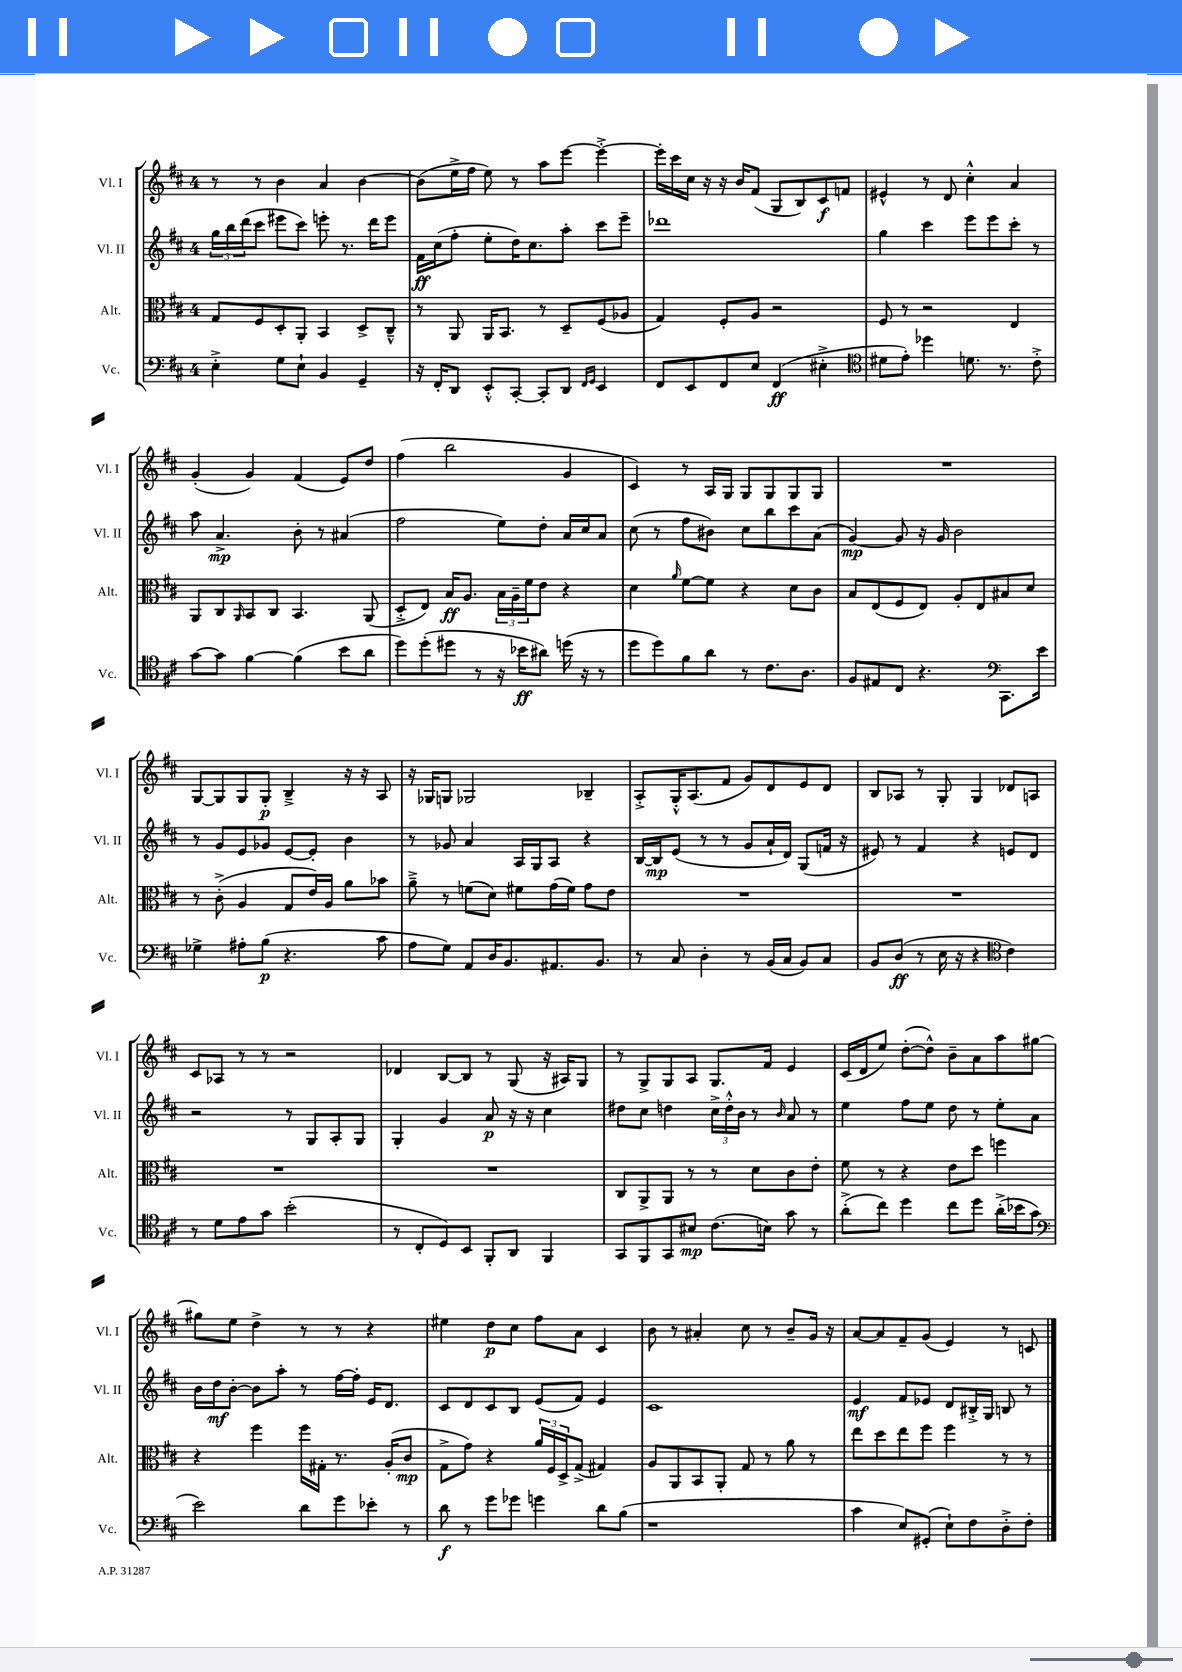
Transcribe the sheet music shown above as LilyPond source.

<<
\new StaffGroup <<
\new Staff = "s0" \with { instrumentName = "Vl. I" shortInstrumentName = "Vl. I" } {
    \clef treble \key d \major \once \override Staff.TimeSignature.style = #'single-digit \time 4/4
    r8 r8 b'4 a'4 b'4~ |
    b'8( e''16-> fis''16 e''8) r8 a''8 e'''8~ e'''4~-.-> |
    e'''16-. cis'''16 cis''16 r16 r16 b'16 fis'8( g8 b8) cis'8\f f'8 |
    eis'4-^ r8 d'8 cis''4-.-^ a'4 |
    g'4-.( g'4) fis'4( e'8) d''8 |
    fis''4( b''2 g'4 |
    cis'4) r8 a16 g16 g8 g8 g8 g8 |
    R1 |
    g8~ g8 g8 g8-.\p b4---> r16 r16 a8 |
    r16 ges16 g8 ges2 bes4-- |
    a8-.-> g16-.-^ a8.( fis'8 g'8) d'8 e'8 d'8 |
    b8 aes8 r8 g8-. g4 des'8 a8 |
    cis'8 aes8 r8 r8 r2 |
    des'4 b8~ b8 r8 g8( r16 ais16) g8 |
    r8 g8-> g8 a8 g8. fis'16 e'4 |
    cis'16( d'16 e''8) d''8~-.( d''8-^) b'8-- a'8 a''8 gis''8~ |
    gis''8 e''8 d''4-> r8 r8 r4 |
    eis''4 d''8\p cis''8 fis''8 a'8 cis'4 |
    b'8 r8 ais'4-. cis''8 r8 b'8-- g'16 r16 |
    a'8~ a'8 fis'8-- g'8( e'4) r8 c'8 \bar "|." |
}
\new Staff = "s1" \with { instrumentName = "Vl. II" shortInstrumentName = "Vl. II" } {
    \clef treble \key d \major \once \override Staff.TimeSignature.style = #'single-digit \time 4/4
    \tuplet 3/2 { g''16 b''16 d'''16( } cis'''8 eis'''8 cis'''8) e'''8-. r8. d'''16 e'''8 |
    fis'16\ff cis''16( fis''8-. e''8-. d''16) cis''8. a''8-. cis'''8 e'''8-- |
    des'''1 |
    g''4 cis'''4 e'''8 e'''8 cis'''8-. r8 |
    a''8 a'4.->\mp b'8-. r8 ais'4( |
    fis''2 e''8) d''8-. a'16 cis''16 a'8 |
    cis''8( r8 fis''8 bis'8) cis''8 b''8 cis'''8 a'8( |
    g'4~\mp) g'8 r16 g'16 b'2 |
    r8 g'8 e'8 ges'8 e'8~ e'8-. b'4 |
    r8 ges'8 a'4 a16 g16 a8 r4 |
    b16~ b16\mp e'8( r8 r8 g'8 a'16-! d'16) g8( f'16 r16 |
    eis'8) r8 fis'4 r4 e'8 d'8 |
    r2 r8 g8 a8-. g8 |
    g4-. g'4 a'8\p r16 r16 cis''4 |
    dis''8 cis''8 d''4 \tuplet 3/2 { cis''16-> d''16-.-^ b'16 } r8 \grace { b'16 } a'8 r8 |
    e''4 fis''8 e''8 d''8 r8 e''8-. a'8 |
    b'16 d''16\mf b'8~-. b'8 a''8-. r8 fis''16~ fis''16-. e'16 d'8. |
    cis'8 d'8 cis'8 b8 e'8( fis'8) e'4 |
    cis'1 |
    e'4\mf fis'8 ees'8 d'8 bis16-.-> g16 b8 r8 \bar "|." |
}
\new Staff = "s2" \with { instrumentName = "Alt." shortInstrumentName = "Alt." } {
    \clef alto \key d \major \once \override Staff.TimeSignature.style = #'single-digit \time 4/4
    g8 fis8 d8-. a,8-. b,4 d8-> cis8---^ |
    r8 a,8 a,16 b,8. r8 d8-- fis8( aes8 |
    g4) fis8-. a8 r2 |
    fis8 r8 r2 e4 |
    a,8 cis8 \grace { a,16 } b,8 cis8 b,4. a,8( |
    d8-.-> e8) b16\ff a8. \tuplet 3/2 { b16 a16-- fis'16 } e'8 r4 |
    d'4 \grace { a'16 } fis'8~ fis'8 r4 d'8 cis'8 |
    b8 e8( fis8 e8) a8-. e8 bis8 d'8 |
    r8 cis'8-.->( a4 g8 e'16) a16 a'8 bes'8 |
    a'8---> r8 f'8( d'8) fis'8 g'16( fis'16) g'8 e'8 |
    R1 |
    R1 |
    R1 |
    R1 |
    cis8 a,8-> a,8 r8 r8 d'8 cis'8 e'8-. |
    fis'8 r8 r4 e'8 d''8 f''4 |
    r4 fis''4 fis''16 gis16-. r8. a16-.( cis'8\mp |
    g8-> g'8) r4 \tuplet 3/2 { a'16 fis16 d16-> } g8->( gis4) |
    a8 a,8 b,8 a,8-. g8 r8 a'8 r8 |
    e''8 d''8 e''8 fis''8 fis''4 r8 r8 \bar "|." |
}
\new Staff = "s3" \with { instrumentName = "Vc." shortInstrumentName = "Vc." } {
    \clef bass \key d \major \once \override Staff.TimeSignature.style = #'single-digit \time 4/4
    e4-.-> g8 e8-! b,4 g,4-- |
    r16 fis,16-. d,8 e,8-.-^ cis,8~-. cis,8-. d,8 \grace { fis,16 g,16 } e,4 |
    fis,8 e,8 fis,8 e8 fis,4\ff( eis4-.-> |
    \clef tenor dis'8 e'8-.) des''4 d'8. r8. cis'8-.-> |
    g'8~ g'8 fis'4~ fis'4( b'8 a'8 |
    d''8) d''8-.( dis''8 r8 r16 bes'16\ff ais'8) d''16( r16 r8 |
    d''8 d''8) fis'8 a'8 r8 cis'8. a8. |
    fis8 eis8 cis8 r4. \clef bass cis,8. e'16 |
    ges4-> ais8-. b8\p( r4. cis'8 |
    a8 g8) a,8 d16 b,8. ais,8. b,8. |
    r8 cis8 d4-. r8 b,16( cis16 b,8) cis8 |
    b,8 d8\ff( r8 e16 r16 r4 \clef tenor cis'4) |
    r8 d'8 e'8 g'8 b'2-.( |
    r8 cis8-. d8) b,8 fis,8-. a,8 fis,4 |
    g,8 fis,8 g,8 bis8\mp cis'8.( b16) g'8 r8 |
    a'8-.->( cis''8) d''4 cis''8 d''8 a'16-.->( bes'16 g'8 |
    \clef bass e'2) d'8 g'8 ees'8-. r8 |
    d'8\f r8 g'8 ges'8 g'4 d'8 b8( |
    r1 |
    cis'4 e8) gis,8-.( e8-!) fis8 d8-.-> fis8-. \bar "|." |
}
>>
>>
\layout { \context { \Score \remove "Bar_number_engraver" } }
